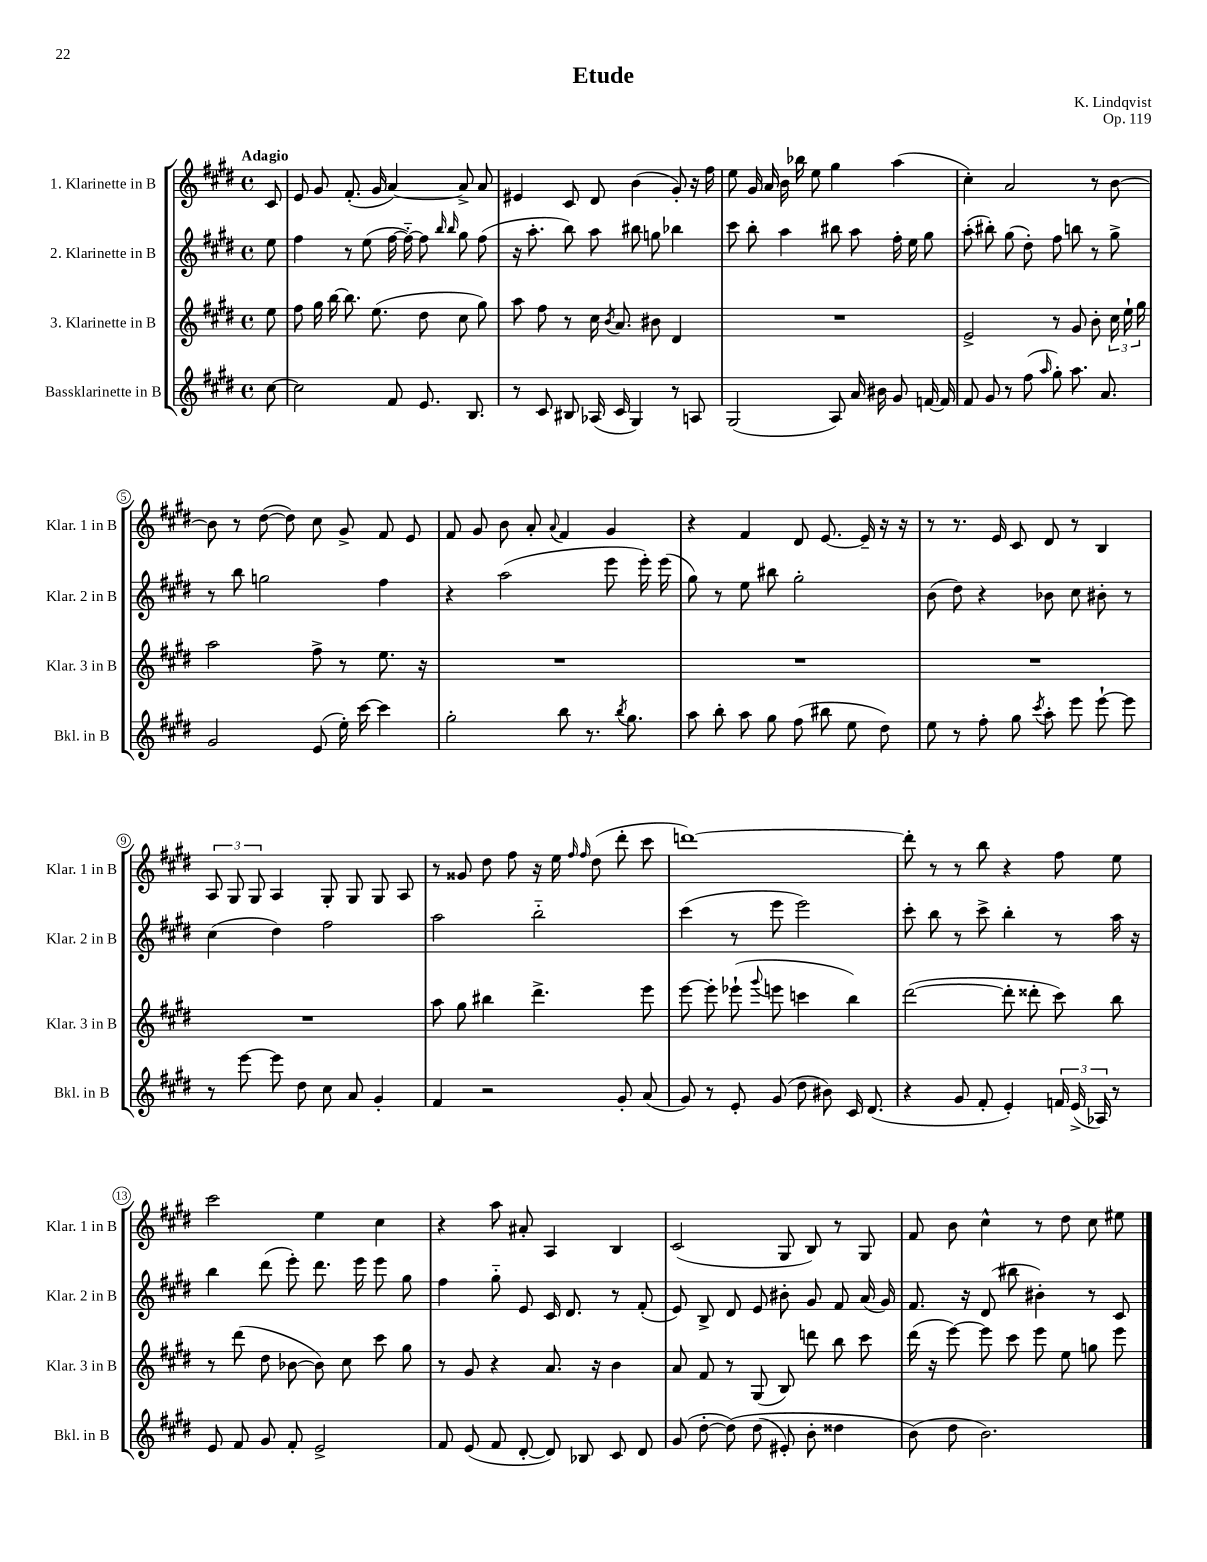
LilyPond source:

\header { title = "Etude" composer = "K. Lindqvist" opus = "Op. 119" }
<<
\new StaffGroup <<
\new Staff = "s0" \with { instrumentName = "1. Klarinette in B" shortInstrumentName = "Klar. 1 in B" } {
    \clef treble \key e \major \defaultTimeSignature \time 4/4 \partial 8 \tempo "Adagio"
    \autoBeamOff cis'8 |
    e'8 gis'8 fis'8.-.( gis'16 a'4~) a'8-> a'8 |
    eis'4 cis'8 dis'8 b'4( gis'8-.) r16 fis''16 |
    e''8 gis'16 a'16 b'16 bes''16 e''8 gis''4 a''4( |
    cis''4-.) a'2 r8 b'8~ |
    b'8 r8 dis''8~( dis''8) cis''8 gis'8-> fis'8 e'8 |
    fis'8 gis'8 b'8 a'8-. \appoggiatura { a'8 } fis'4 gis'4 |
    r4 fis'4 dis'8 e'8.~ e'16-- r16 r16 |
    r8 r8. e'16 cis'8 dis'8 r8 b4 |
    \tuplet 3/2 { a8 gis8 gis8 } a4 gis8-. gis8 gis8 a8 |
    r8 gisis'8 dis''8 fis''8 r16 e''16 \grace { fis''16 fis''16 } dis''8( dis'''8-. cis'''8 |
    d'''1~) |
    d'''8-. r8 r8 b''8 r4 fis''8 e''8 |
    cis'''2 e''4 cis''4 |
    r4 a''8 ais'8-. a4 b4 |
    cis'2( gis8 b8) r8 gis8 |
    fis'8 b'8 cis''4-^ r8 dis''8 cis''8 eis''8 \bar "|." |
}
\new Staff = "s1" \with { instrumentName = "2. Klarinette in B" shortInstrumentName = "Klar. 2 in B" } {
    \clef treble \key e \major \defaultTimeSignature \time 4/4 \partial 8
    \autoBeamOff e''8 |
    fis''4 r8 e''8( fis''16~ fis''16~-_) fis''8 \grace { b''16 b''16 } gis''8 fis''8( |
    r16 a''8.-. b''8) a''8 bis''8 g''8 bes''4 |
    cis'''8 b''8-. a''4 bis''8 a''8 fis''16-. e''16 gis''8 |
    a''8-.( bis''8-.) gis''8( dis''8-.) fis''8 b''8 r8 gis''8-> |
    r8 b''8 g''2 fis''4 |
    r4 a''2( e'''8 e'''16-.) e'''16( |
    gis''8) r8 e''8 bis''8 gis''2-. |
    b'8( dis''8) r4 bes'8 cis''8 bis'8-. r8 |
    cis''4( dis''4) fis''2 |
    a''2 b''2-_ |
    cis'''4( r8 e'''8 e'''2) |
    cis'''8-. b''8 r8 cis'''8-> b''4-. r8 a''16 r16 |
    b''4 dis'''8( e'''8-.) dis'''8. e'''16 e'''8 gis''8 |
    fis''4 gis''8-_ e'8 cis'16 dis'8. r8 fis'8-.( |
    e'8) b8-> dis'8 e'8 bis'8-. gis'8 fis'8 a'16( gis'16) |
    fis'8. r16 dis'8( bis''8 bis'4-.) r8 cis'8 \bar "|." |
}
\new Staff = "s2" \with { instrumentName = "3. Klarinette in B" shortInstrumentName = "Klar. 3 in B" } {
    \clef treble \key e \major \defaultTimeSignature \time 4/4 \partial 8
    \autoBeamOff e''8 |
    fis''8 gis''16 b''16~ b''8. e''8.( dis''8 cis''8 gis''8) |
    a''8 fis''8 r8 cis''16 \acciaccatura { b'8 } a'8. bis'8 dis'4 |
    R1 |
    e'2-> r8 gis'8 b'8-. \tuplet 3/2 { cis''16 e''16-! gis''16 } |
    a''2 fis''8-> r8 e''8. r16 |
    R1 |
    R1 |
    R1 |
    R1 |
    a''8 gis''8 bis''4 dis'''4.-> e'''8 |
    e'''8~ e'''8-. ees'''8-!( \appoggiatura { gis'''8 } e'''8 c'''4 b''4) |
    dis'''2~( dis'''8-. disis'''8-. cis'''8) b''8 |
    r8 dis'''8( dis''8 bes'8~ bes'8) cis''8 cis'''8 gis''8 |
    r8 gis'8 r4 a'8. r16 b'4 |
    a'8 fis'8 r8 gis8( b8) d'''8 b''8 cis'''8 |
    dis'''16( r16 e'''8~) e'''8 cis'''8 e'''8 e''8 g''8 e'''8 \bar "|." |
}
\new Staff = "s3" \with { instrumentName = "Bassklarinette in B" shortInstrumentName = "Bkl. in B" } {
    \clef treble \key e \major \defaultTimeSignature \time 4/4 \partial 8
    \autoBeamOff cis''8~ |
    cis''2 fis'8 e'8. b8. |
    r8 cis'8 bis8 aes16( cis'16 gis4) r8 a8 |
    gis2( a8) a'16 bis'16 gis'8 f'16~ f'16 |
    fis'8 gis'8 r8 fis''8( \grace { a''16 } gis''8-.) a''8. a'8. |
    gis'2 e'8( e''16-.) cis'''16~ cis'''4 |
    gis''2-. b''8 r8. \acciaccatura { b''8 } gis''8. |
    a''8 b''8-. a''8 gis''8 fis''8( bis''8 e''8 dis''8) |
    e''8 r8 fis''8-. gis''8 \acciaccatura { cis'''8 } a''8-. e'''8 e'''8~-! e'''8 |
    r8 e'''8~ e'''8 dis''8 cis''8 a'8 gis'4-. |
    fis'4 r2 gis'8-. a'8( |
    gis'8) r8 e'8-. gis'8( dis''8 bis'8) cis'16 dis'8.( |
    r4 gis'8 fis'8-. e'4-.) \tuplet 3/2 { f'16 e'16->( aes16) } r8 |
    e'8 fis'8 gis'8 fis'8-. e'2-> |
    fis'8 e'8( fis'8 dis'8~-. dis'8) bes8 cis'8 dis'8 |
    gis'8( dis''8~-. dis''8)\( dis''8( eis'8-.) b'8-. disis''4 |
    b'8(\) dis''8 b'2.) \bar "|." |
}
>>
>>
\layout { \context { \Score \override BarNumber.stencil = #(make-stencil-circler 0.1 0.3 ly:text-interface::print) } }
